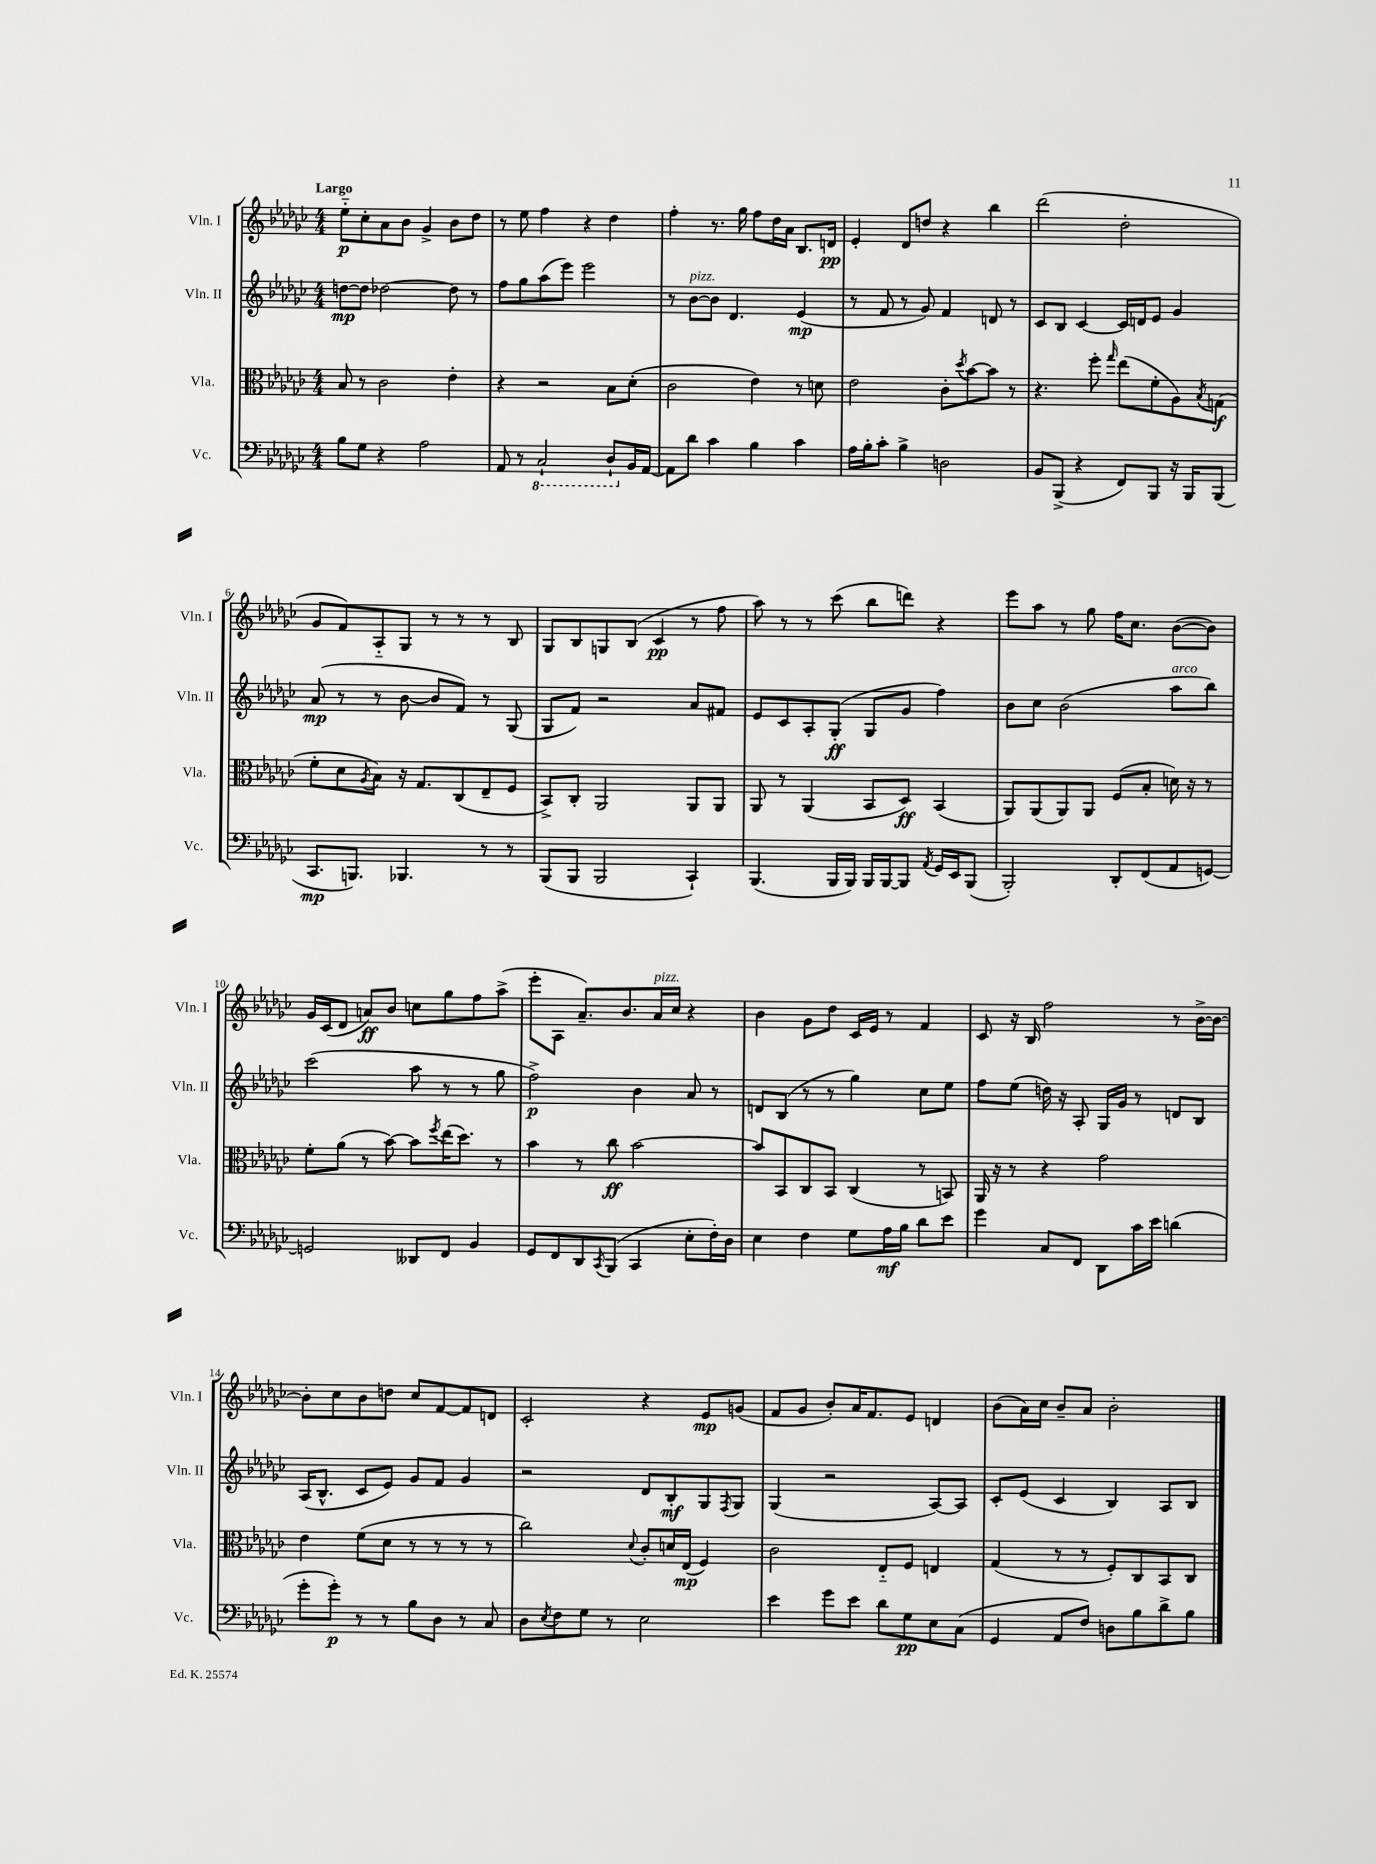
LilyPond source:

<<
\new StaffGroup <<
\new Staff = "s0" \with { instrumentName = "Vln. I" shortInstrumentName = "Vln. I" } {
    \clef treble \key ges \major \numericTimeSignature \time 4/4 \tempo "Largo"
    ees''8-_\p ces''8-. aes'8 bes'8 ges'4-> bes'8 des''8 |
    r8 ees''8 f''4 r4 des''4 |
    f''4-. r8. ges''16 f''8 des''16 aes'16 bes8. d'16\pp |
    ees'4-. des'8 d''8 r4 bes''4 |
    des'''2( des''2-. |
    ges'8 f'8) aes8-_ ges8 r8 r8 r8 bes8 |
    ges8 bes8 g8 bes8( ces'4\pp r8 f''8 |
    aes''8) r8 r8 ces'''8( bes''8 d'''8) r4 |
    ees'''8 aes''8 r8 ges''8 f''16 ces''8. bes'8~( bes'8) |
    ges'16 ces'16( des'8 a'8\ff) bes'8 c''8 ges''8 f''8 aes''8->( |
    ees'''8-. aes8 aes'8.--) bes'8. aes'16^\markup { \italic "pizz." } ces''16 r4 |
    bes'4 ges'8 des''8 ces'16 ees'16 r8 f'4 |
    ces'8 r16 bes16 f''2 r8 bes'16~-> bes'16~ |
    bes'8-. ces''8 bes'8 d''8 ces''8 f'8~ f'8 d'8 |
    ces'2-. r4 ees'8\mp g'8( |
    f'8 ges'8 bes'8-.) aes'16 f'8. ees'8 d'4 |
    bes'8( aes'16) ces''16 bes'8-- aes'8 bes'2-. \bar "|." |
}
\new Staff = "s1" \with { instrumentName = "Vln. II" shortInstrumentName = "Vln. II" } {
    \clef treble \key ges \major \numericTimeSignature \time 4/4
    d''8~\mp d''8 des''2~ des''8 r8 |
    f''8 ges''8 aes''8( ees'''8) ees'''2 |
    r8 bes'8~^\markup { \italic "pizz." } bes'8 des'4. ees'4\mp( |
    r8 f'8 r8 ges'8) f'4 d'8 r8 |
    ces'8 bes8 ces'4~ ces'16 d'16 ees'8 ges'4 |
    aes'8\mp( r8 r8 bes'8~ bes'8 f'8) r8 ges8( |
    ges8 f'8) r2 aes'8 fis'8 |
    ees'8 ces'8 aes8-. ges8-.\ff( ges8 ges'8 f''4) |
    bes'8 ces''8 bes'2( aes''8^\markup { \italic "arco" } bes''8) |
    ces'''2( aes''8 r8 r8 ges''8 |
    f''2->\p) bes'4 aes'8 r8 |
    d'8 bes8( r8 r8 ges''4) ces''8 ees''8 |
    f''8 ees''8( d''16) r16 aes8-. ges16 ges'16 r8 d'8 bes8 |
    aes16( bes8.-^ ces'8 ees'8) ges'8 f'8 ges'4 |
    r2 des'8 bes8-.\mf ges8 \acciaccatura { f8 } ges8 |
    ges4( r2 aes8~) aes8 |
    ces'8-. ees'8( ces'4 bes4) aes8 bes8 \bar "|." |
}
\new Staff = "s2" \with { instrumentName = "Vla." shortInstrumentName = "Vla." } {
    \clef alto \key ges \major \numericTimeSignature \time 4/4
    bes8 r8 ces'2 ees'4-. |
    r4 r2 bes8 des'8-.( |
    ces'2 ees'4) r8 d'8 |
    ees'2 ces'8-. \acciaccatura { des''8 } bes'8~ bes'8 r8 |
    r4. f''8-. \grace { ges''16 } ees''8( f'8-. aes8) \acciaccatura { bes8 } g8\f( |
    f'8-. des'8 \acciaccatura { aes8 } bes8) r16 ges8. ces8( ees8-- f8 |
    bes,8->) ces8-. aes,2 aes,8 aes,8 |
    aes,8 r8 aes,4( bes,8 des8\ff) bes,4( |
    aes,8) aes,8( aes,8) aes,8 f8( bes8-. d'16) r16 r8 |
    f'8-. aes'8( r8 bes'8~) bes'8 \acciaccatura { f''8 } ees''16( des''8.) r8 |
    bes'4 r8 ces''8\ff bes'2~ |
    bes'8 bes,8 ces8 bes,8 ces4( r8 b,8) |
    aes,16 r16 r8 r4 ges'2 |
    ees'4 f'8( des'8 r8 r8 r8 r8 |
    ces''2) \appoggiatura { des'8 } ces'8-. d'16 ees16\mp( f4) |
    ces'2 ees8-_ f8 e4 |
    ges4( r8 r8 f8-.) ces8 bes,8 ces8 \bar "|." |
}
\new Staff = "s3" \with { instrumentName = "Vc." shortInstrumentName = "Vc." } {
    \clef bass \key ges \major \numericTimeSignature \time 4/4
    bes8 ges8 r4 aes2 |
    aes,8 r8 \ottava #-1 ces,2-! des,8-! \ottava #0 bes,16 aes,16~ |
    aes,8 des'8 ces'4 bes4 ces'4 |
    aes16 bes16-. ces'8-. bes4-> d2 |
    bes,8 bes,,8->( r4 f,8) bes,,8 r16 bes,,16 bes,,8( |
    ces,8.\mp b,,8.) bes,,4. r8 r8 |
    bes,,8( bes,,8 bes,,2 ces,4-!) |
    bes,,4.( bes,,16 bes,,16) bes,,16 bes,,16~ bes,,8 \acciaccatura { aes,8 } ges,16 ees,16 bes,,8( |
    bes,,2-.) des,8-. f,8( aes,8 g,8~) |
    g,2 deses,8 f,8 bes,4 |
    ges,8 f,8 des,8 \acciaccatura { ces,8 } bes,,8( ces,4 ees8-. f16-.) des16 |
    ees4 f4 ges8 aes16\mf bes16 des'8 ees'8 |
    ges'4 ces8 f,8 des,8 ces'16 ees'16 d'4( |
    ges'8-. ges'8-.\p) r8 r8 bes8 des8 r8 ces8 |
    des8 \acciaccatura { ees8 } f8 ges8 r8 ees2 |
    ees'4 ges'8 ees'8 des'8 ges8\pp ees8 ces8( |
    ges,4 aes,8 f8) d8 bes8 des'8-> bes8 \bar "|." |
}
>>
>>
